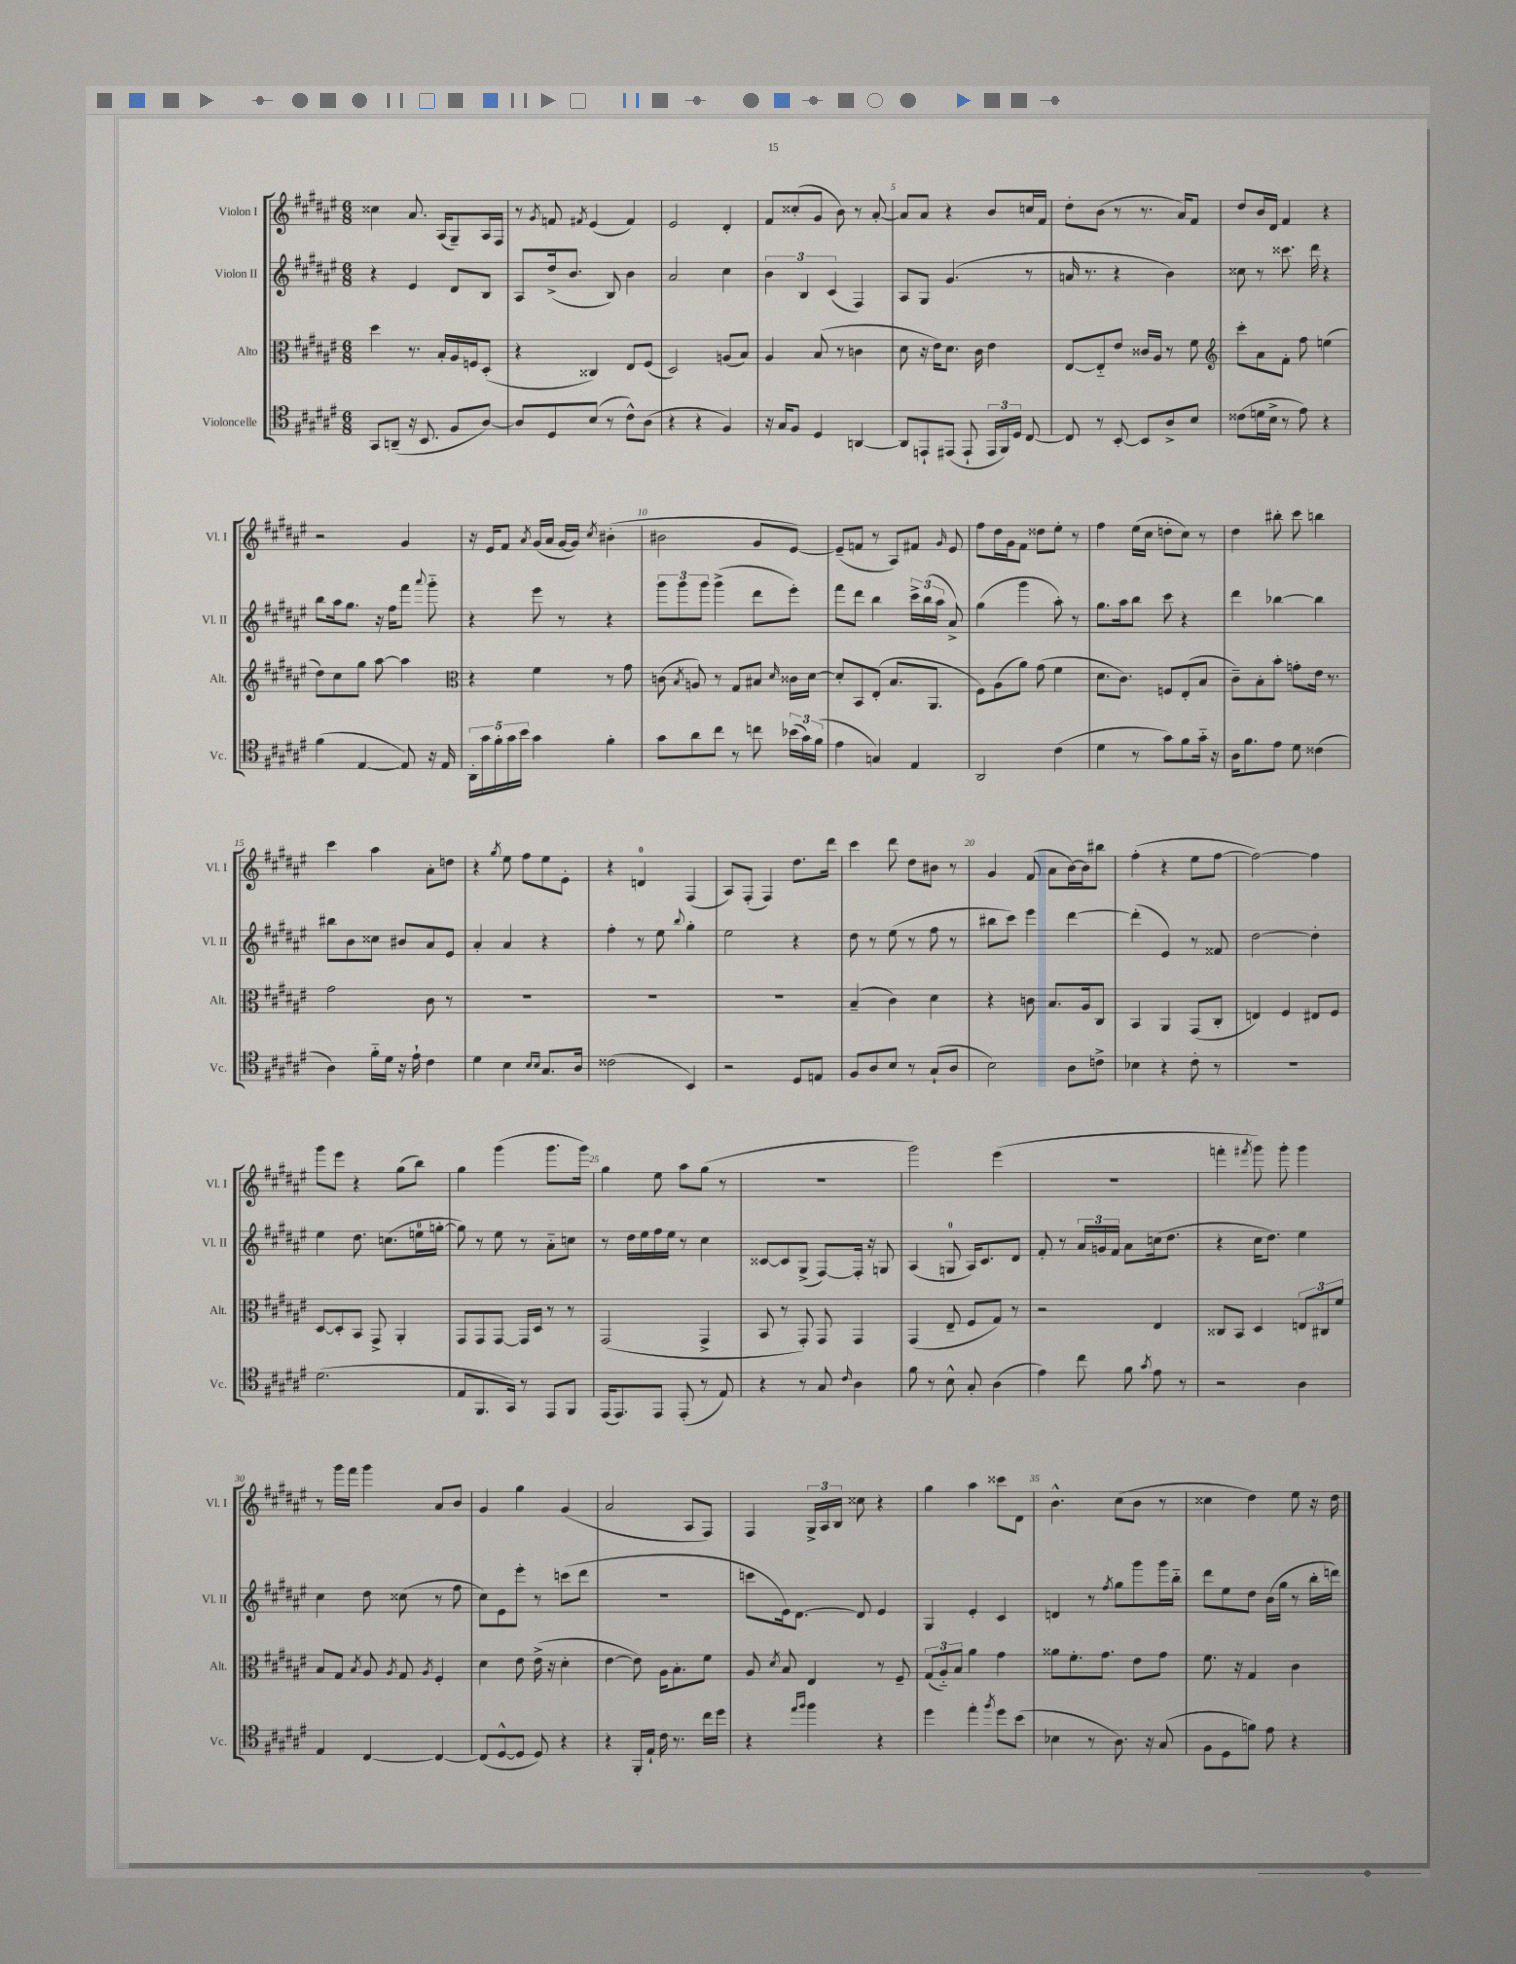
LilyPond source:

<<
\new StaffGroup <<
\new Staff = "s0" \with { instrumentName = "Violon I" shortInstrumentName = "Vl. I" } {
    \clef treble \key fis \major \numericTimeSignature \time 6/8
    \autoBeamOff cisis''4 ais'8. ais16[( gis8--) ais16 fis16] |
    r8 \acciaccatura { gis'8 } f'8 \acciaccatura { fis'8 } eis'4( fis'4) |
    eis'2 dis'4-. |
    fis'8[ cisis''8-.( gis'8] b'8) r8 ais'8~-. |
    ais'8[ ais'8] r4 b'8[ c''16 fis'16] |
    dis''8[-. b'8]( r8 r8. ais'16[) fis'8] |
    dis''8[ b'16 dis'16] fis'4 r4 |
    r2 gis'4 |
    r16 eis'16[ fis'8] \acciaccatura { ais'8 } gis'16[( ais'16] gis'16[~ gis'16]) \acciaccatura { cis''8 } bis'4-.( |
    bis'2 gis'8[ eis'8]~) |
    eis'8[--( f'8] r8 ais8[) fis'8] \grace { gis'16 } eis'8 |
    fis''8[ dis''16 gis'16 fis'8] disis''8[ eis''8]-. r8 |
    fis''4 eis''16[( cis''16] d''8[-. cis''8]) r8 |
    dis''4 bis''8-. cis'''8 b''4 |
    cis'''4 ais''4 ais'8[-. d''8] |
    r4 \acciaccatura { gis''8 } eis''8 fis''8[ eis''8 eis'8]-. |
    r4 d'4-0 fis4( |
    ais8[) fis8]-.( fis4) dis''8.[ dis'''16] |
    cis'''4 dis'''8 dis''8[ bis'8] r8 |
    gis'4 fis'8( ais'8[ b'16~) b'16 bis''8] |
    fis''4-.( r4 eis''8[ fis''8]~ |
    fis''2~) fis''4 |
    gis'''8[ eis'''8] r4 gis''8[( b''8]) |
    gis''4 gis'''4( gis'''8.[ gis'''16]) |
    gis''4 eis''8 ais''8[ gis''8]( r8 |
    R2. |
    gis'''2) eis'''4( |
    R2. |
    f'''4-. \acciaccatura { fis'''8 } gis'''8) gis'''8-. gis'''4 |
    r8 gis'''16[ fis'''16] gis'''4 ais'8[ b'8] |
    gis'4 gis''4 gis'4( |
    ais'2 ais8[ fis8]) |
    fis4 \tuplet 3/2 { gis16[-> ais16 b16] } cisis''8 r4 |
    gis''4 ais''4 cisis'''8[ dis'8] |
    b'4.-^ cis''8[( b'8] r8 |
    cisis''4 dis''4) eis''8 r16 dis''16 \bar "|." |
}
\new Staff = "s1" \with { instrumentName = "Violon II" shortInstrumentName = "Vl. II" } {
    \clef treble \key fis \major \numericTimeSignature \time 6/8
    \autoBeamOff r4 eis'4 dis'8[ b8] |
    ais8[ dis''16->( b'8.] b8) b'4 |
    ais'2 cis''4 |
    \tuplet 3/2 { b'4 b4 cis'4( } fis4) |
    ais8[ gis8] gis'4.( r8 |
    a'16 r8. r4 b'4) |
    cisis''8 r8 cisis'''8. dis'''16 r4 |
    b''8[ ais''16 gis''8.] r16 fis''16[ fis'''8] \appoggiatura { ais'''8 } gis'''8-_ |
    r4 eis'''8 r8 r4 |
    \tuplet 3/2 { gis'''8[ gis'''8 gis'''8] } gis'''4->( dis'''8[ eis'''8]-.) |
    fis'''8[ dis'''8] b''4 \tuplet 3/2 { cis'''16[-> b''16( ais''16] } ais'8->) |
    gis''4( gis'''4 ais''8-.) r8 |
    gis''8.[ ais''16 b''8] cis'''8 r4 |
    dis'''4 bes''4~ bes''4 |
    bis''8[ b'8 cisis''8] bis'8[ ais'8 eis'8] |
    ais'4-. ais'4 r4 |
    fis''4-. r8 eis''8 \appoggiatura { b''8 } gis''4-. |
    eis''2 r4 |
    dis''8 r8 eis''8( r8 fis''8 r8 |
    bis''8[ cis'''8]) eis'''4 dis'''4~ |
    dis'''4-.( eis'4) r8 fisis'8 |
    dis''2~ dis''4-. |
    eis''4 dis''8. c''8.[( e''16-0 g''16]~-. |
    g''8) r8 eis''8 r8 ais'8[-_ c''8] |
    r8 dis''16[ eis''16 fis''16 eis''16] r8 cis''4 |
    cisis'8[~ cisis'8 gis8]->( fis8[~) fis16]-. r16 g8 |
    ais4( g8-0 ais16[) cis'8. dis'8] |
    fis'8-. r8 \tuplet 3/2 { ais'16[ g'16 fis'16] } ais'8[ c''16( dis''8.] |
    r4 cis''16[ dis''8.]) eis''4 |
    cis''4 dis''8 cisis''8( r8 fis''8 |
    cis''8[) eis'8 eis'''8]-. r8 c'''8[( dis'''8] |
    R2. |
    c'''8[ eis'16) dis'8.]~ dis'8 eis'4 |
    gis4 eis'4-. cis'4 |
    d'4 r8 \acciaccatura { fis''8 } gis''8[ gis'''8 gis'''16 b''16]-_ |
    dis'''8[ eis''8 dis''8] b'16[( gis''16] r8 b''16[-. d'''16]) \bar "|." |
}
\new Staff = "s2" \with { instrumentName = "Alto" shortInstrumentName = "Alt." } {
    \clef alto \key fis \major \numericTimeSignature \time 6/8
    \autoBeamOff dis''4 r8. b16[-. ais16 f16 dis8]-.( |
    r4 cisis4) eis8[ fis8]( |
    dis2) a8[( b8]) |
    ais4 b8( r8 c'4 |
    dis'8 r16 eis'16[) dis'8.] cis'16 eis'4 |
    eis8[~ eis8-_ eis'8] cisis'16[ ais16] r8 fis'8 |
    \clef treble cis'''8[-. ais'8 fis'8]-. fis''8 e''4( |
    dis''8[) cis''8 gis''8] ais''8~ ais''4 |
    \clef alto r4 fis'4 r8 gis'8 |
    c'8( \acciaccatura { b8 } a8) r8 gis8[ bis8] \grace { dis'16 } cisis'16[ dis'16]~ |
    dis'8[-. b,8 eis8]-.( b8.[ ais,8.] |
    fis8[) ais8( ais'8]) gis'8( fis'4 |
    dis'8.[ cis'8.]) f8[ eis8-.( b8] |
    cis'8[--) b8-. b'8]-. g'8[-. eis'16] r8. |
    gis'2 cis'8 r8 |
    R2. |
    R2. |
    R2. |
    b4--( cis'4) dis'4 |
    r4 c'8 b8.[ ais16 cis8] |
    b,4 ais,4 gis,8[( cis8]-. |
    e4) fis4 eis8[ fis8] |
    dis8[~ dis8-. b,8] gis,8-> ais,4-. |
    gis,8[ gis,8 gis,8]~ gis,16[ dis16] r8 r8 |
    gis,2( gis,4-> |
    b,8 r8 gis,8-.) gis,8 gis,4 |
    gis,4( eis8-- fis8[ gis8]) r8 |
    r2 eis4 |
    cisis8[ b,8] dis4 \tuplet 3/2 { e8[ cis8 fis'8] } |
    b8[ gis8] \acciaccatura { b8 } ais8 \acciaccatura { ais8 } gis8 \acciaccatura { ais8 } fis4-. |
    dis'4 eis'8 eis'16->( r16 dis'4-. |
    eis'4~ eis'8) ais16[ b8.-. fis'8] |
    ais8 \acciaccatura { dis'8 } b8 eis4 r8 fis8-- |
    \tuplet 3/2 { gis8[( ais8-_) b8] } ais'4 gis'4 |
    aisis'8[ fis'8.-. gis'8.] eis'8[ gis'8] |
    fis'8. r16 gis4 cis'4 \bar "|." |
}
\new Staff = "s3" \with { instrumentName = "Violoncelle" shortInstrumentName = "Vc." } {
    \clef tenor \key fis \major \numericTimeSignature \time 6/8
    \autoBeamOff gis,8[ a,8]--( r16 b,8. fis8[ ais8]~) |
    ais8[ dis8 b8]( r8 cis'8[-^) ais8]( |
    r4 r4 fis4) |
    r16 gis16[ fis8] dis4 a,4~ |
    a,8[ e,8-! eis,8]( eis,8-! \tuplet 3/2 { eis,16[ fis,16) dis16] } cis8~ |
    cis8 r8 b,8~-. b,8[ ais8-> b8] |
    cisis'8[( d'16 b16]-> r8 eis'8) r4 |
    fis'4( eis4~ eis8) r16 eis16 |
    \tuplet 5/4 { ais,16[-. gis'16 fis'16-. gis'16 b'16] } gis'4 fis'4-. |
    gis'8[ ais'8 cis''8] r8 c''8 \tuplet 3/2 { bes'16[( gis'16) fis'16]( } |
    eis'4 g4) eis4 |
    ais,2 cis'4( |
    dis'4 r8 gis'8[) fis'8 gis'16]-_ r16 |
    ais16[ fis'8. eis'8] dis'8 cisis'4( |
    ais4) fis'16[-_ dis'16] r16 eis'16-! cis'4 |
    dis'4 b4 \grace { b16[ b16] } gis8.[ ais16] |
    cisis'2( b,4) |
    r2 dis8[ e8] |
    fis8[ ais8 b8] r8 gis8[-!( ais8] |
    b2) ais8[ c'8]-> |
    bes4 r4 cis'8-. r8 |
    R2. |
    dis'2.( |
    eis8[ fis,8. gis,16]) r8 eis,8[ fis,8] |
    eis,16[( eis,8.) eis,8] eis,8-.( r8 eis8) |
    r4 r8 gis8 \grace { cis'16 } ais4 |
    fis'8 r8 b8-^ gis8-. ais4( |
    eis'4) cis''8 fis'8 \acciaccatura { gis'8 } eis'8 r8 |
    r2 ais4 |
    eis4 cis4~ cis4~ |
    cis8[( dis8~-^ dis8] dis8) r4 |
    r4 fis,16[-. eis16]-! cis'16 r8. cis''16[ dis''16] |
    r4 \grace { eis''16[ fis''16] } fis''4 r4 |
    dis''4 eis''4-. \acciaccatura { fis''8 } dis''8[ b'8]( |
    bes4 r8 ais8.) r16 gis8( |
    fis8[ dis8 f'8]) eis'8 r4 \bar "|." |
}
>>
>>
\layout { \context { \Score \override BarNumber.break-visibility = ##(#f #t #t) barNumberVisibility = #(every-nth-bar-number-visible 5) } }
